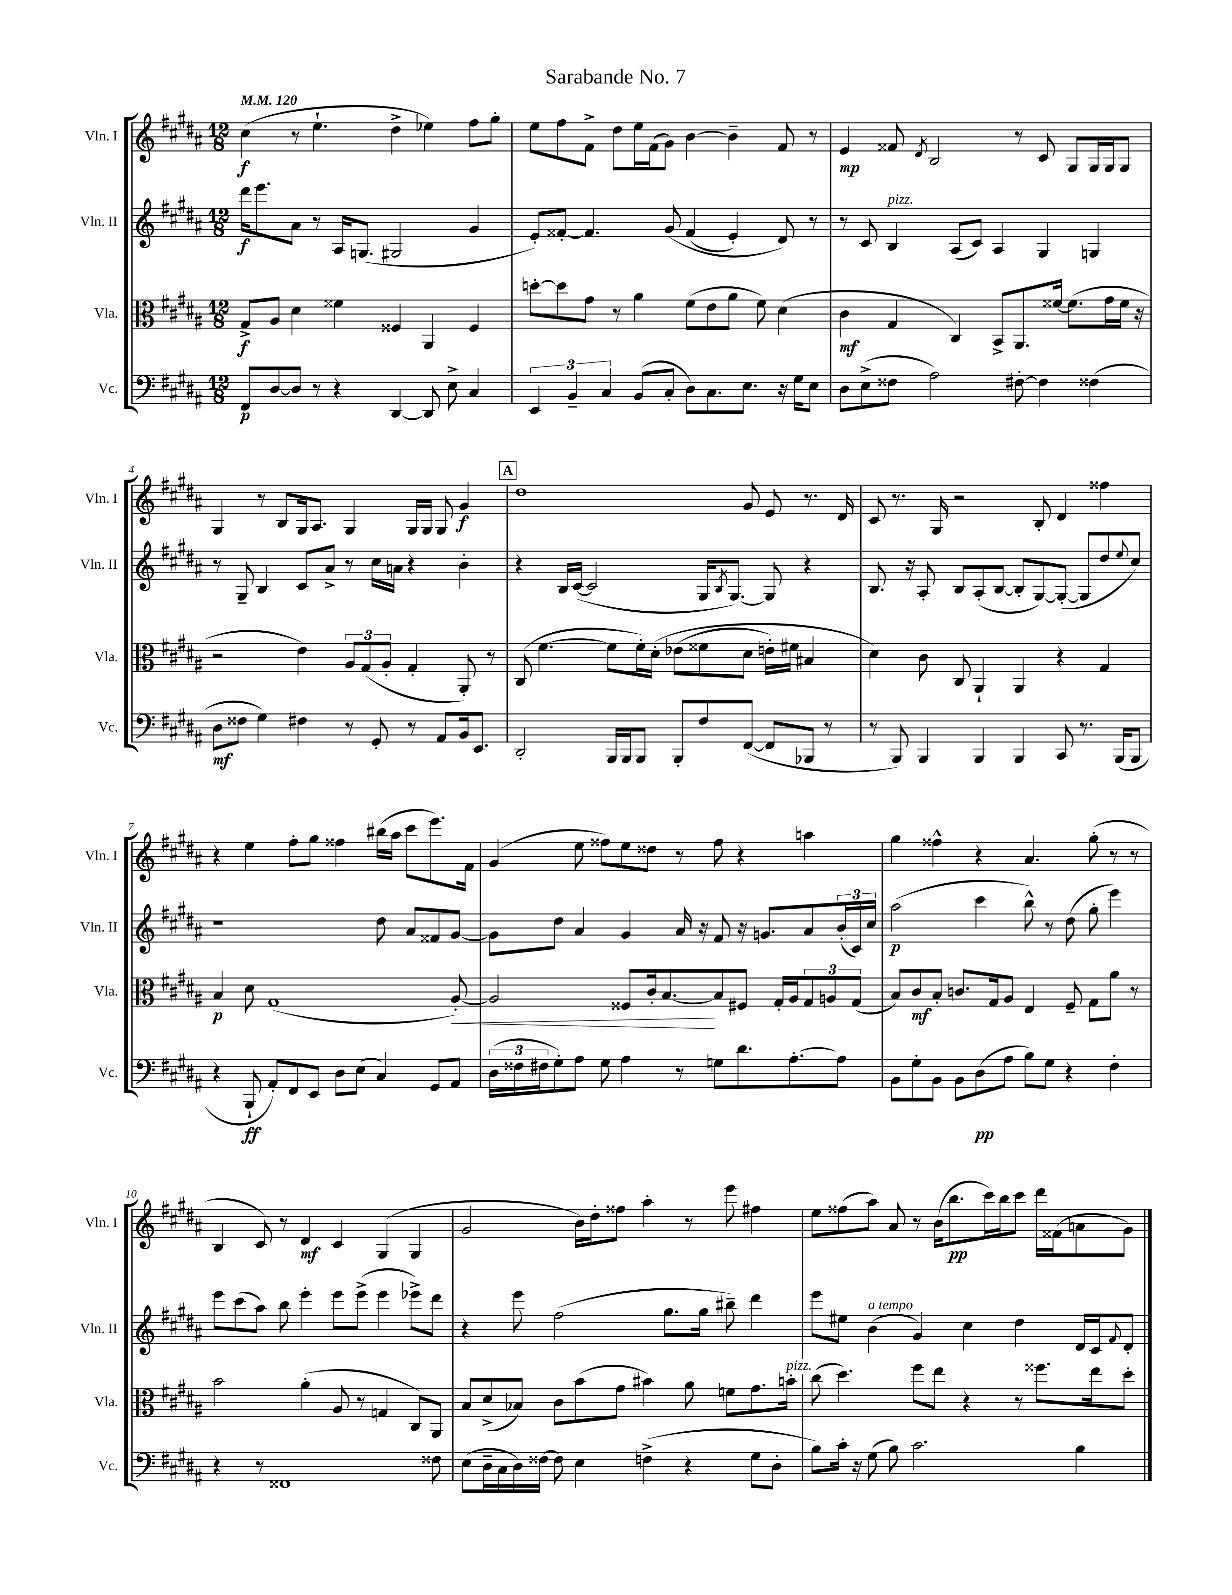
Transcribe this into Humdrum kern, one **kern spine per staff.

**kern	**dynam	**kern	**dynam	**kern	**dynam	**kern	**dynam
*part4	*part4	*part3	*part3	*part2	*part2	*part1	*part1
*staff4	*staff4	*staff3	*staff3	*staff2	*staff2	*staff1	*staff1
*I"Vc.	*	*I"Vla.	*	*I"Vln. II	*	*I"Vln. I	*
*I'Vc.	*	*I'Vla.	*	*I'Vln. II	*	*I'Vln. I	*
*clefF4	*	*clefC3	*	*clefG2	*	*clefG2	*
*k[f#c#g#d#a#]	*	*k[f#c#g#d#a#]	*	*k[f#c#g#d#a#]	*	*k[f#c#g#d#a#]	*
*M12/8	*	*M12/8	*	*M12/8	*	*M12/8	*
*MM120	*	*MM120	*	*MM120	*	*MM120	*
=1	=1	=1	=1	=1	=1	=1	=1
8FF#/L	p	8G#^/L	f	16ddd#\KL	f	(4cc#\	f
.	.	.	.	8.eee\	.	.	.
[8D#/	.	8A#/J	.	.	.	.	.
8D#/J]	.	4d#\	.	8a#\J	.	8r	.
8r	.	.	.	8r	.	4.ee`\	.
4r	.	4f##X\	.	16A#/KL	.	.	.
.	.	.	.	(8.Gn/J	.	.	.
[4DD#/	.	4F##X/	.	2G#X/	.	4dd#^\	.
8DD#/]	.	4AA#/	.	.	.	4ee-X\)	.
8E^\	.	.	.	.	.	.	.
4C#/	.	4F##/	.	4g#/	.	8ff#\L	.
.	.	.	.	.	.	8gg#'\J	.
=2	=2	=2	=2	=2	=2	=2	=2
6EE/	.	[8ddn'\L	.	8e'/L)	.	8ee\L	.
.	.	8dd\]	.	[8f##X'/J	.	8ff#\	.
6BB~/	.	.	.	.	.	.	.
.	.	8g#\J	.	4.f##/]	.	8f#^\J	.
6C#/	.	.	.	.	.	.	.
.	.	8r	.	.	.	8dd#\L	.
(8BB/L	.	4a#\	.	.	.	16ee\L	.
.	.	.	.	.	.	(16f#\J	.
8C#'/J	.	.	.	(8g#/	.	8g#\J)	.
8D#\L)	.	(8f#\L	.	(4f##/	.	[4b\	.
8.C#\	.	8e\	.	.	.	.	.
.	.	8a#\J	.	4e'/)	.	4b~\]	.
8.E\J	.	.	.	.	.	.	.
.	.	8f#\)	.	.	.	.	.
16r	.	(4d#\	.	8d#/)	.	8f#/	.
16G#\KL	.	.	.	.	.	.	.
8E\J	.	.	.	8r	.	8r	.
=3	=3	=3	=3	=3	=3	=3	=3
8D#\L	.	4c#\	mf	8r	.	4e/	mp
(8E^\	.	.	.	8c#/	.	.	.
!	!	!	!	!LO:TX:a:i:t=pizz.	!	!	!
8F##X\J	.	4G#/	.	4B/	.	8f##X/	.
.	.	.	.	.	.	8qd#/	.
2A#\)	.	.	.	.	.	2B/	.
.	.	4C#/)	.	(8A#/L	.	.	.
.	.	.	.	8c#/J)	.	.	.
.	.	8BB^/L	.	4A#/	.	.	.
[8F#X'\	.	8.AA#/	.	.	.	8r	.
4F#\]	.	.	.	4G#/	.	8c#/	.
.	.	[16f##X/Jk	.	.	.	.	.
.	.	(8.f##\L]	.	.	.	8G#/L	.
(4F##X\	.	.	.	4Gn/	.	16G#/L	.
.	.	16g#\L	.	.	.	16G#/J	.
.	.	16f##\JJ	.	.	.	8G#/J	.
.	.	16r	.	.	.	.	.
!!LO:LB:g=z
=4	=4	=4	=4	=4	=4	=4	=4
8D#\L	mf	2r	.	8r	.	4G#/	.
8F##X\J	.	.	.	8G#~/	.	.	.
4G#\)	.	.	.	4B/	.	8r	.
.	.	.	.	.	.	8B/L	.
4F#X\	.	4e\)	.	8c#/L	.	16G#/k	.
.	.	.	.	.	.	8.A#/J	.
.	.	.	.	8a#^/J	.	.	.
8r	.	12A#/L	.	8r	.	4G#/	.
.	.	(12G#/	.	.	.	.	.
8GG#'/	.	.	.	16cc#\LL	.	.	.
.	.	12A#'/J	.	.	.	.	.
.	.	.	.	16an\JJ	.	.	.
8r	.	4G#'/	.	4r	.	16G#/LL	.
.	.	.	.	.	.	16G#/JJ	.
8AA#/L	.	.	.	.	.	8G#/	.
16BB/k	.	8AA#'/)	.	4b'\	.	4g#/	f
8.EE/J	.	.	.	.	.	.	.
.	.	8r	.	.	.	.	.
!!LO:REH:place=s1:t=A
=5	=5	=5	=5	=5	=5	=5	=5
2DD#'/	.	(8C#/	.	4r	.	1dd#	.
.	.	[4.f#\	.	.	.	.	.
.	.	.	.	16B/LL	.	.	.
.	.	.	.	([16c#/JJ	.	.	.
.	.	.	.	2c#/]	.	.	.
16BBB/LL	.	8f#\L]	.	.	.	.	.
16BBB/J	.	.	.	.	.	.	.
8BBB/J	.	16f#'\L)	.	.	.	.	.
.	.	(16d#'\JJ	.	.	.	.	.
8BBB'/L	.	(8e-X\L	.	.	.	.	.
8F#/	.	8f##X\	.	16G#/KL	.	.	.
.	.	.	.	8qB/	.	.	.
.	.	.	.	[8.G#/J)	.	.	.
([8FF#/J	.	8d#\J	.	.	.	8g#/	.
8FF#/L]	.	16en'\LL)	.	8G#/]	.	8e/	.
.	.	16f#X\JJ	.	.	.	.	.
8BBB-X/J	.	4B#X/	.	4r	.	8.r	.
8r	.	.	.	.	.	.	.
.	.	.	.	.	.	16d#/	.
=6	=6	=6	=6	=6	=6	=6	=6
8r	.	4d#\)	.	8.B/	.	8c#/	.
8BBB/)	.	.	.	.	.	8.r	.
.	.	.	.	16r	.	.	.
4BBB/	.	8c#\	.	8A#'/	.	.	.
.	.	.	.	.	.	16G#/	.
.	.	8C#/	.	8B/L	.	2r	.
4BBB/	.	4AA#`/	.	(8A#'/	.	.	.
.	.	.	.	[8B/J	.	.	.
4BBB/	.	4AA#/	.	8B'/L]	.	.	.
.	.	.	.	[8G#/)	.	8B'/	.
8CC#/	.	4r	.	(8G#'/J_	.	4d#/	.
8.r	.	.	.	8G#/L]	.	.	.
.	.	4G#/	.	8dd#/	.	4ff##X\	.
(16BBB/KL	.	.	.	.	.	.	.
.	.	.	.	8qqee/	.	.	.
8BBB/J	.	.	.	8cc#/J)	.	.	.
!!LO:LB:g=z
=7	=7	=7	=7	=7	=7	=7	=7
4r	.	4B/	p	1r	.	4r	.
8BBB`/	ff	8d#\	.	.	.	4ee\	.
8AA#'/L)	.	(1G#	.	.	.	.	.
8FF#/	.	.	.	.	.	8ff#'\L	.
8EE/J	.	.	.	.	.	8gg#\J	.
8D#\L	.	.	.	.	.	4ff##X\	.
(8E\J	.	.	.	.	.	.	.
4C#/)	.	.	.	8dd#\	.	(16bb#X\LL	.
.	.	.	.	.	.	16aa#\JJ	.
.	.	.	.	8a#/L	.	8ccc#\L	.
8GG#/L	.	.	.	8f##X/	.	8.eee\)	.
!	!	!	!LO:HP:b	!	!	!	!
8AA#/J	.	[8A#'/)	<	[8g#/J	.	.	.
.	.	.	.	.	.	16f#\Jk	.
=8	=8	=8	=8	=8	=8	=8	=8
(24D#\LL	.	2A#/]	.	8g#\L]	.	(4g#/	.
24F##X\	.	.	.	.	.	.	.
24F#X\J	.	.	.	.	.	.	.
8G#'\)	.	.	.	8dd#\J	.	.	.
8A#\J	.	.	.	4a#/	.	8ee\	.
8G#\	.	.	.	.	.	8ff##X\L)	.
4A#\	.	8F##X/L	.	4g#/	.	8ee\	.
.	.	16c#'/k	.	.	.	8dd##X\J	.
.	.	[8.B/	.	.	.	.	.
8r	.	.	.	16a#/	.	8r	.
.	.	.	.	16r	.	.	.
8Gn\L	.	8B/]	[	8f#/	.	8ff##\	.
8.d#\	.	8F#X/J	.	16r	.	4r	.
.	.	.	.	8.gn/L	.	.	.
.	.	16G#'/LL	.	.	.	.	.
[8.A#'\	.	16A#/J	.	.	.	.	.
.	.	12G#/	.	8a#/	.	4aan\	.
.	.	12An/	.	.	.	.	.
8A#\J]	.	.	.	(24b'/L	.	.	.
.	.	(12G#/J	.	24c#/)	.	.	.
.	.	.	.	24cc#/JJ	.	.	.
=9	=9	=9	=9	=9	=9	=9	=9
8BB\L	.	8B/L)	.	(2aa#\	p	4gg#\	.
8G#'\	.	8c#/	mf	.	.	.	.
8BB\J	.	8B'/J	.	.	.	4ff##X^^\	.
8BB\L	.	8.cn/L	.	.	.	.	.
(8D#\	pp	.	.	4ccc#\	.	4r	.
.	.	16G#/k	.	.	.	.	.
8A#\J	.	8A#/J	.	.	.	.	.
8B\L)	.	4E/	.	8bb^^\)	.	4.a#/	.
8G#\J	.	.	.	8r	.	.	.
4r	.	8F#~/	.	(8dd#\	.	.	.
.	.	8G#\L	.	8gg#'\	.	(8gg#'\	.
4F#'\	.	8a#\J	.	4eee\)	.	8r	.
.	.	8r	.	.	.	8r	.
!!LO:LB:g=z
=10	=10	=10	=10	=10	=10	=10	=10
4r	.	2b\	.	8eee\L	.	4B/	.
.	.	.	.	(8ccc#\	.	.	.
8r	.	.	.	8aa#\J)	.	8c#/)	.
1FF##X	.	.	.	8bb\	.	8r	.
.	.	(4a#'\	.	4eee'\	.	4d#/	mf
.	.	8A#/	.	8eee\L	.	4c#/	.
.	.	8r	.	(8eee^\J	.	.	.
.	.	4Gn/	.	4eee\	.	(4G#/	.
.	.	8C#/L)	.	8eee-X^\L)	.	4G#/	.
8F##X\	.	8AA#/J	.	8ddd#\J	.	.	.
=11	=11	=11	=11	=11	=11	=11	=11
(8E\L	.	8B/L	.	4r	.	2g#/	.
16D#~\L	.	(8d#^/	.	.	.	.	.
16C#\	.	.	.	.	.	.	.
16D#\)	.	8B-X/J)	.	8eee\	.	.	.
[16F##X\JJ	.	.	.	.	.	.	.
8F##\]	.	8c#\L	.	(2ff#\	.	.	.
4E\	.	(8b\	.	.	.	16b\LL)	.
.	.	.	.	.	.	16dd#'\J	.
.	.	8g#\J	.	.	.	8ff##X\J	.
(4Fn^\	.	4b#X\)	.	.	.	4aa#'\	.
.	.	.	.	8.gg#\L	.	.	.
4r	.	8a#\	.	.	.	8r	.
.	.	.	.	16gg#\Jk	.	.	.
.	.	8fn\L	.	8bb#X~\)	.	8eee\	.
8G#\L	.	8.g#\	.	4ddd#\	.	4ff#X\	.
8D#'\J	.	.	.	.	.	.	.
!	!	!LO:TX:a:i:t=pizz.	!	!	!	!	!
.	.	16bn'\Jk	.	.	.	.	.
=12	=12	=12	=12	=12	=12	=12	=12
8B\L)	.	(8cc#\	.	8eee\L	.	8ee\L	.
16c#'\Jk	.	4.dd#\)	.	8ee#X\J	.	(8ff##X\	.
16r	.	.	.	.	.	.	.
!	!	!	!	!LO:TX:a:i:t=a tempo	!	!	!
(8G#\	.	.	.	(4b\	.	8aa#\J)	.
8B\)	.	.	.	.	.	8a#/	.
2.c#\	.	8ff#\L	.	4g#/)	.	8r	.
.	.	8ee\J	.	.	.	(16b\KL	.
.	.	.	.	.	.	8.bb\	pp
.	.	4r	.	4cc#\	.	.	.
.	.	.	.	.	.	16ccc#\L)	.
.	.	.	.	.	.	16bb\J	.
.	.	8r	.	4dd#\	.	8ccc#\J	.
.	.	8.ff##X\L	.	.	.	16ddd#\LL	.
.	.	.	.	.	.	(16f##X\J	.
4B\	.	.	.	16d#/LL	.	8an\	.
.	.	16ee\k	.	16c#/J	.	.	.
.	.	.	.	8qqf#/	.	.	.
.	.	8dd#'\J	.	8d#'/J	.	8g#\J)	.
==	==	==	==	==	==	==	==
*-	*-	*-	*-	*-	*-	*-	*-
